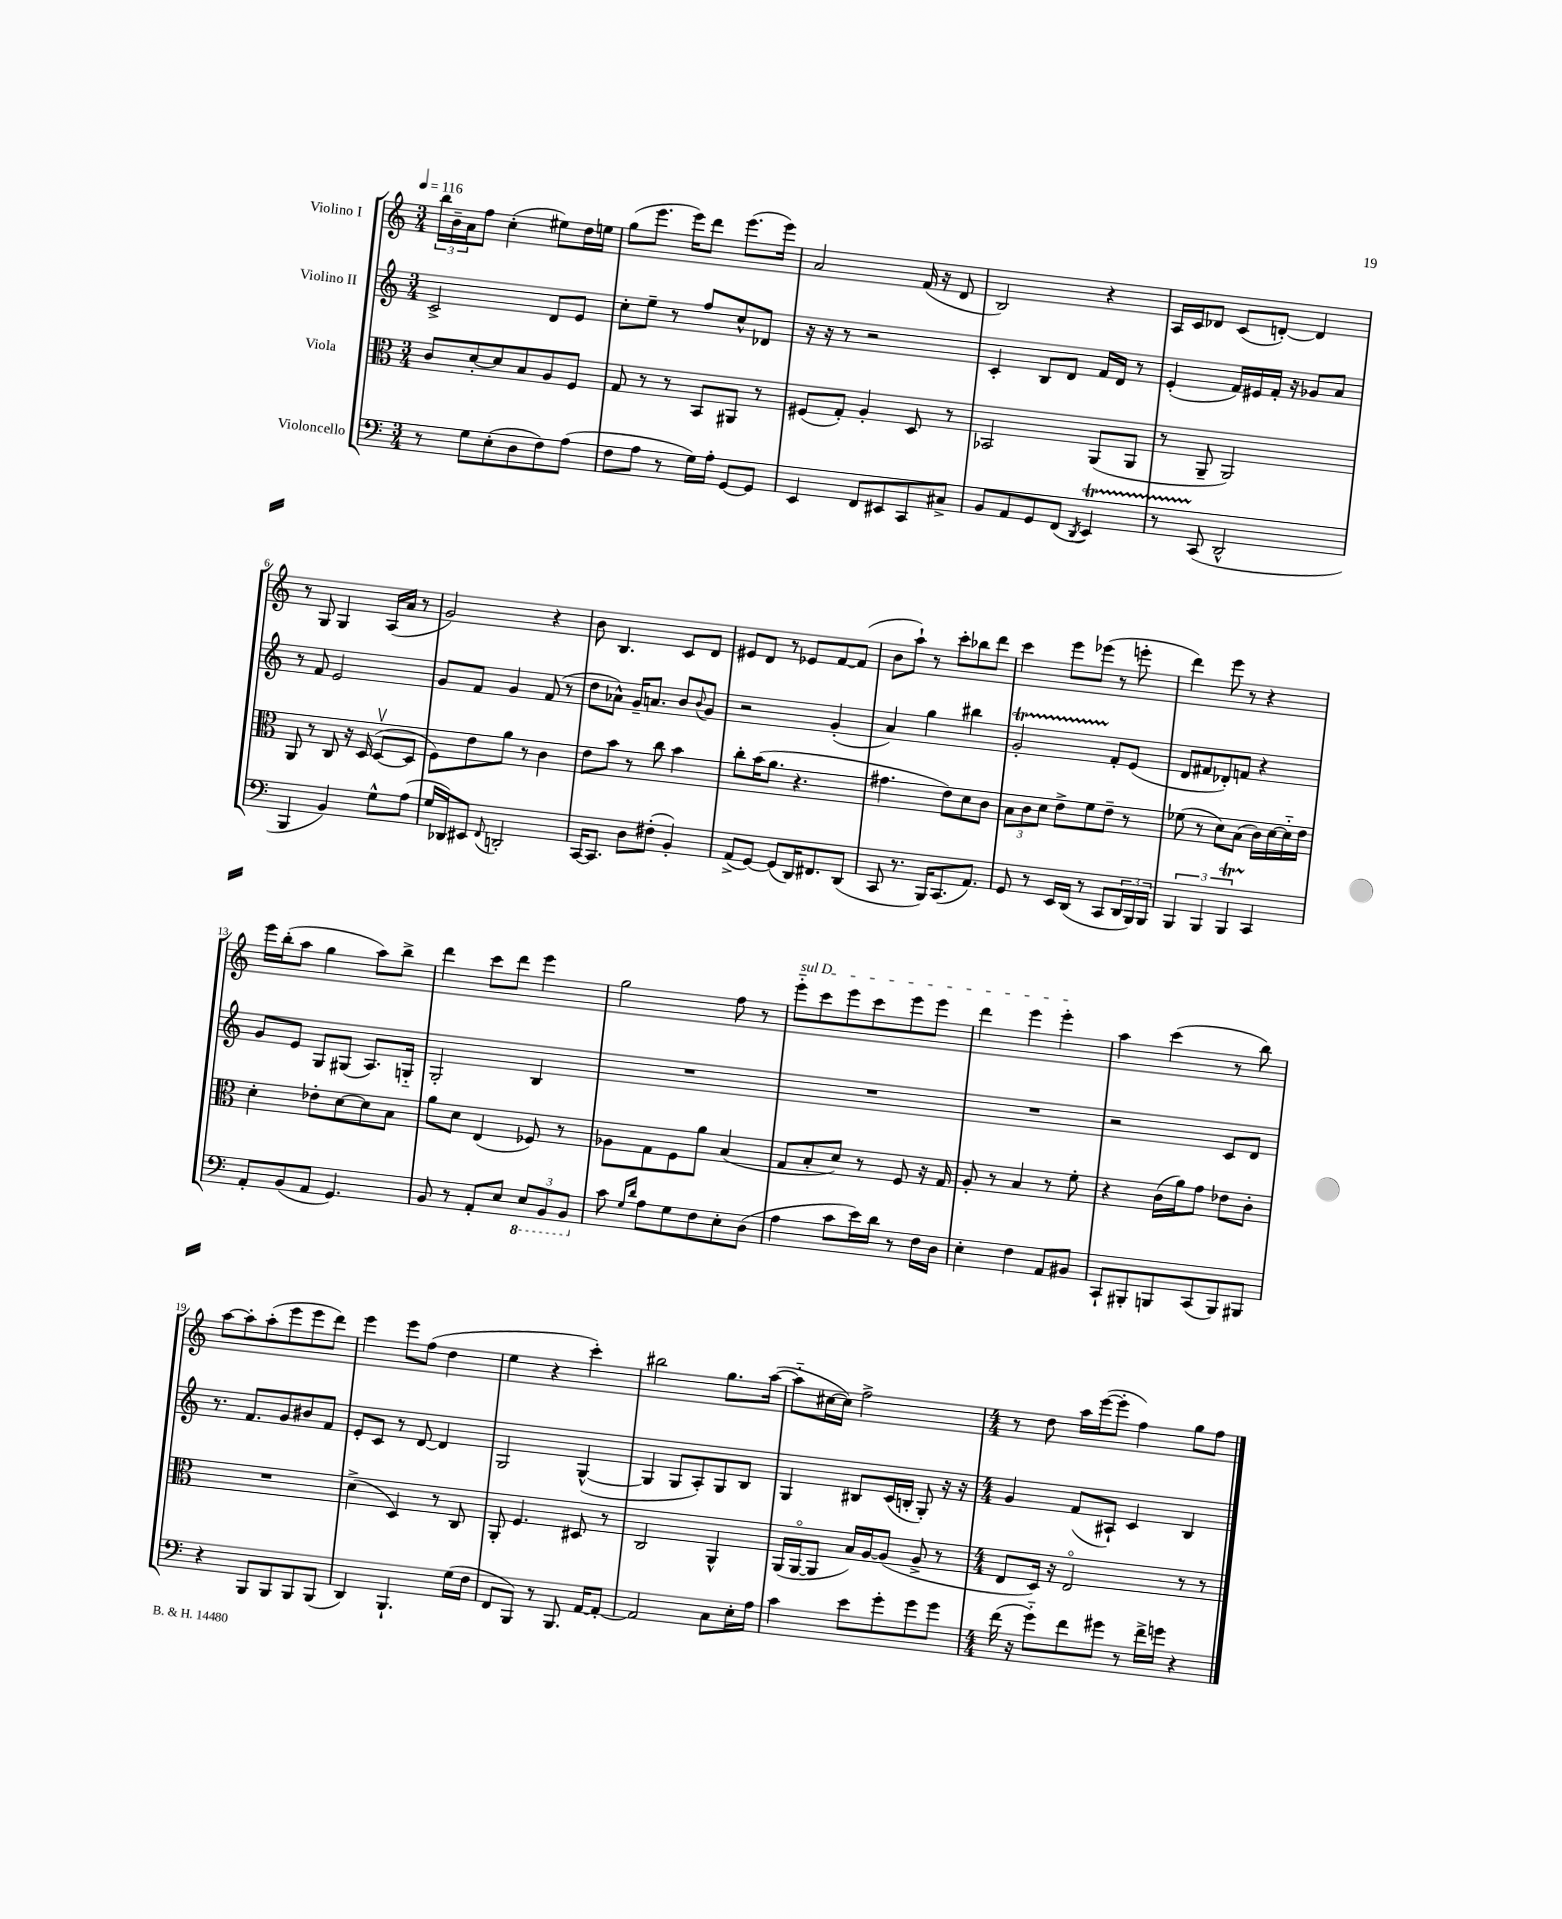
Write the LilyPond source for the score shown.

<<
\new StaffGroup <<
\new Staff = "s0" \with { instrumentName = "Violino I" } {
    \clef treble \key c \major \numericTimeSignature \time 3/4 \tempo 4 = 116
    \tuplet 3/2 { b''16 b'16-- a'16 } f''8 c''4-.( eis''8) d''16 e''16 |
    g''8( e'''8. e'''16) d'''8 e'''8.( e'''16) |
    a'2 f'16( r16 d'8 |
    b2) r4 |
    a16 c'16 des'8 c'8( d'8~-.) d'4 |
    r8 g8 g4 a16( a'16 r8 |
    g'2) r4 |
    b'8 b4. c'8 d'8 |
    eis'8 d'8 r8 ees'8 f'8~ f'8( |
    b'8 a''8-!) r8 c'''8-. bes''8 d'''8 |
    c'''4 e'''8 ees'''8( r8 e'''8-. |
    d'''4) e'''8 r8 r4 |
    e'''16 b''16-.( a''8 g''4 a''8) b''8-> |
    d'''4 c'''8 d'''8 e'''4 |
    g''2 f''8 r8 |
    \once \override TextSpanner.bound-details.left.text = \markup { \italic "sul D" } e'''8-_\startTextSpan c'''8 e'''8 c'''8 e'''8 e'''8 |
    d'''4 e'''4 e'''4-.\stopTextSpan |
    a''4 c'''4( r8 b''8) |
    a''8~ a''8-. a''8-.( e'''8 e'''8 d'''8) |
    e'''4 e'''8 f''8( d''4 |
    e''4 r4 c'''4-.) |
    bis''2 g''8. a''16~( |
    a''8-_ cis''16~ cis''16) f''2-> |
    \numericTimeSignature \time 4/4 r8 d''8 a''16 e'''16~( e'''8-. f''4) g''8 f''8 \bar "|." |
}
\new Staff = "s1" \with { instrumentName = "Violino II" } {
    \clef treble \key c \major \numericTimeSignature \time 3/4
    c'2-> d'8 e'8 |
    c''8-. e''8-- r8 f''8 c''8-^ des'8 |
    r16 r16 r8 r2 |
    c'4-. b8 d'8 f'16 d'16 r8 |
    e'4-.( f'16) eis'16 f'16-. r16 ges'8 a'8 |
    r8 f'8 e'2 |
    g'8 f'8 g'4 f'8( r8 |
    d''8 aes'8-^) g'16-- a'8. b'8 \appoggiatura { b'8 } g'8 |
    r2 g'4-.( |
    a'4) g''4 bis''4 |
    g'2-.\startTrillSpan f'8-.\stopTrillSpan e'8( |
    d'8 fis'8 des'8-.) f'8 r4 |
    g'8 e'8 g8 gis8( a8.) g16-_ |
    g2-. b4 |
    R2. |
    R2. |
    R2. |
    r2 c'8 d'8 |
    r8. f'8. g'8 bis'8 f'8 |
    e'8-. c'8 r8 d'8~ d'4 |
    g2 g4~-^( |
    g4 g8 a8-.) g8 b8 |
    g4 bis8 c'16( b16-. g8-.) r16 r16 |
    \numericTimeSignature \time 4/4 g'4 f'8( ais8-!) c'4 b4 \bar "|." |
}
\new Staff = "s2" \with { instrumentName = "Viola" } {
    \clef alto \key c \major \numericTimeSignature \time 3/4
    c'8 d'8~-. d'8 b8 a8 f8 |
    g8 r8 r8 b,8 ais,8 r8 |
    fis8( g8-.) a4-. d8 r8 |
    bes,2 a,8( a,8 |
    r8 a,8-- a,2) |
    a,8 r8 c8 r16 d16( d8~\upbow d8 |
    f8) e'8 a'8 r8 c'4 |
    e'8 b'8 r8 c''8 b'4 |
    c''8-. b'16( a'8. r4. |
    gis'4. e'8) d'8 c'8 |
    \tuplet 3/2 { b8 c'8 d'8 } e'8-> f'8 e'8-- r8 |
    fes'8( r8 d'8) b8( c'16) d'16~ d'16-_ e'16 |
    d'4-. ees'8-. d'8~ d'8 b8 |
    a'8 d'8 e4( fes8) r8 |
    aes8 g8 f8 a'8 b4( |
    g8 b8-. d'8) r8 f8 r16 g16 |
    a8-. r8 b4 r8 f'8-. |
    r4 c'16( a'16) g'8 ees'8 c'8-. |
    R2. |
    d'4->( d4) r8 c8 |
    a,8-. f4. dis8 r8 |
    c2 a,4-^ |
    a,16( a,16~\flageolet a,8 b16) a16~ a8( a8-> r8 |
    \numericTimeSignature \time 4/4 e8 d16) r16 e2\flageolet r8 r8 \bar "|." |
}
\new Staff = "s3" \with { instrumentName = "Violoncello" } {
    \clef bass \key c \major \numericTimeSignature \time 3/4
    r8 g8 e8-.( d8 f8) a8( |
    f8 a8 r8 g16) a16-. g,8~ g,8 |
    e,4 f,8 eis,8 c,8 cis8-> |
    b,8 a,8 g,8 f,8( \acciaccatura { d,8 } e,4\startTrillSpan) |
    r8 c,8\stopTrillSpan( d,2-^ |
    b,,4 b,4) g8-^ a8( |
    g16 des,16) eis,8 \appoggiatura { f,8 } d,2-. |
    c,16~ c,8. d8 fis8-.( b,4-.) |
    a,8->( g,8~) g,8( d,16) fis,8. d,8( |
    c,8 r8. b,,16) c,8.( a,8.) |
    g,8 r8 e,16 d,16( r8 c,8 \tuplet 3/2 { d,16 b,,16) b,,16 } |
    \tuplet 3/2 { b,,4 b,,4 b,,4\startTrillSpan } c,4\stopTrillSpan |
    a,8-. b,8( a,8 g,4.) |
    b,8 r8 a,8-. e8 \tuplet 3/2 { \ottava #-1 e,8 b,,8 b,,8 \ottava #0 } |
    c'8 \grace { g16 d'16 } a8 g8 f8 e8-. d8( |
    a4 c'8 e'16) d'16 r8 f16 d16 |
    e4-. f4 a,8 bis,8 |
    c,8-! bis,,8-. b,,8 c,8( b,,8) bis,,8 |
    r4 b,,8 b,,8 b,,8 b,,8( |
    d,4) b,,4.-! g16( f16 |
    f,8 b,,8) r8 b,,8. a,16~ a,8~-. |
    a,2 c8 e16-. a16 |
    c'4 e'8 g'8-. g'8 g'8 |
    \numericTimeSignature \time 4/4 f'16( r16 g'8-_) f'8 gis'8 r8 f'16-> g'16 r4 \bar "|." |
}
>>
>>
